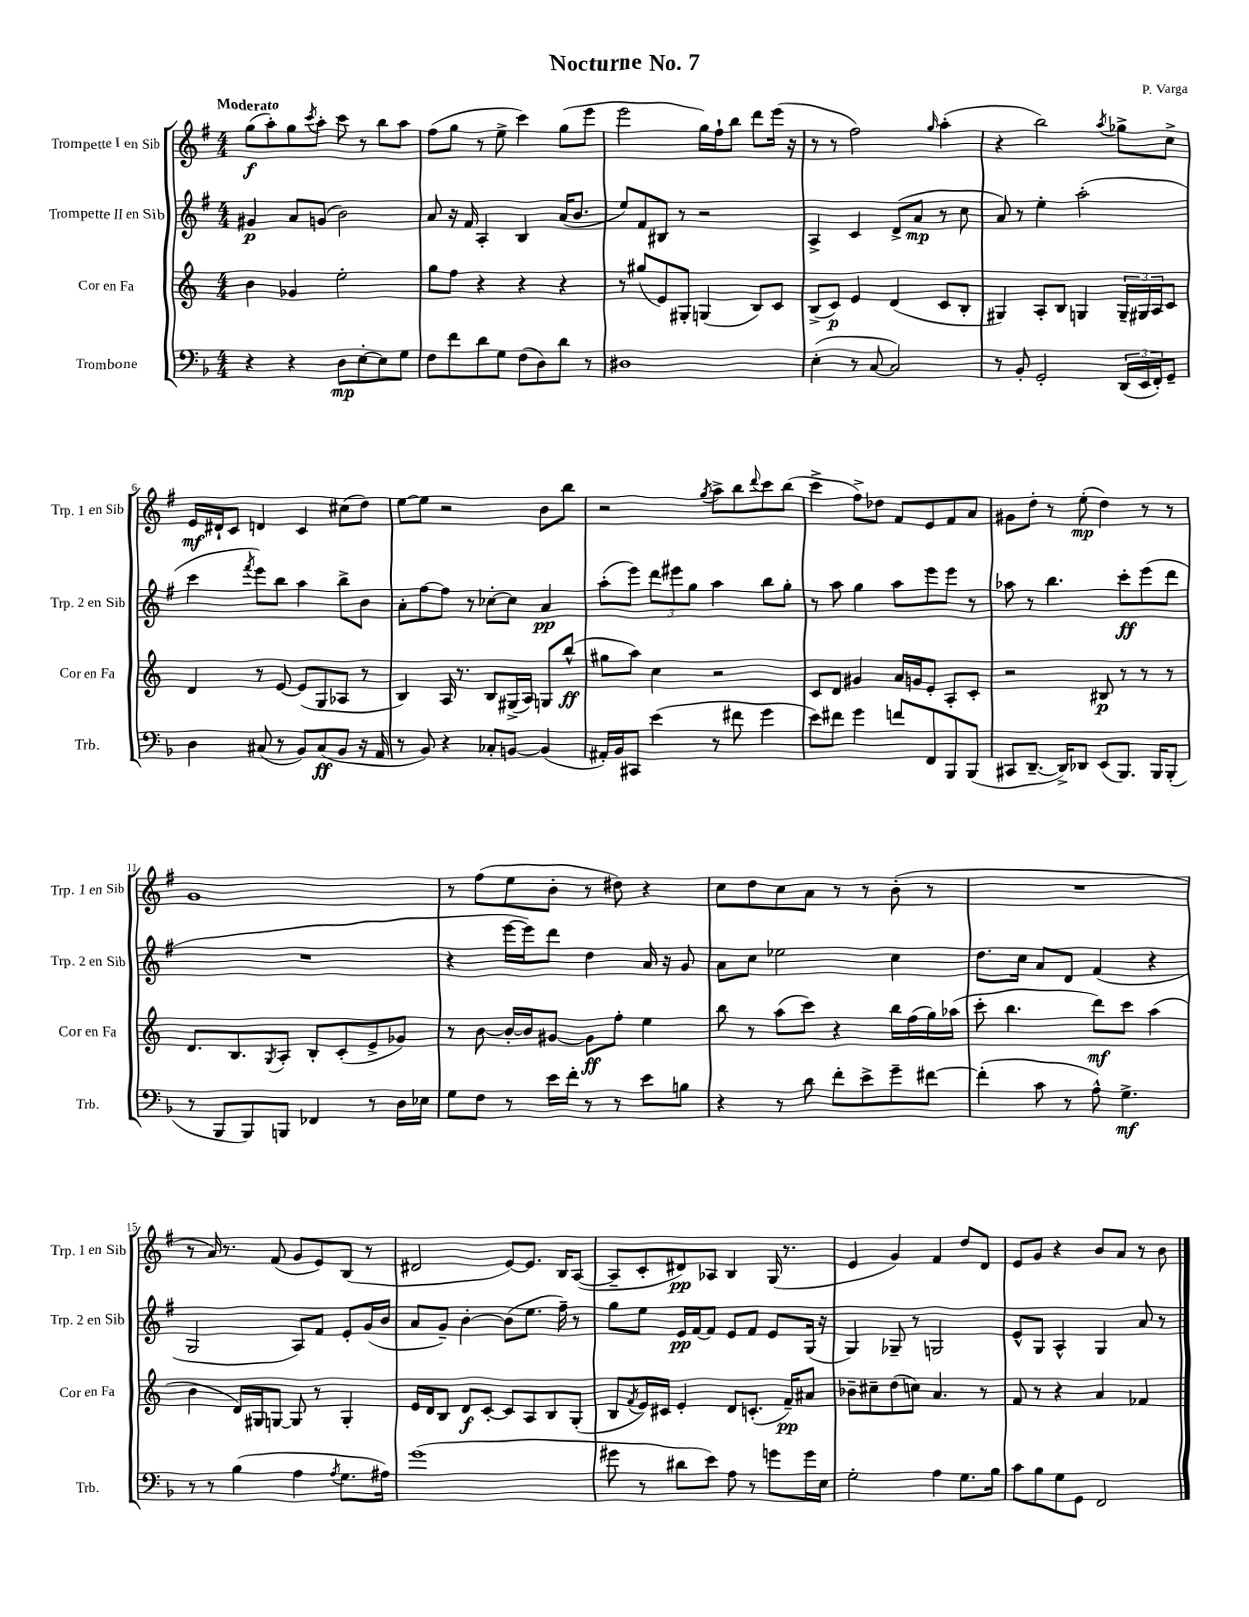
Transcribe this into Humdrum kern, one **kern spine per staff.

**kern	**kern	**kern	**kern
*staff4	*staff3	*staff2	*staff1
*clefF4	*clefG2	*clefG2	*clefG2
*k[b-]	*k[]	*k[f#]	*k[f#]
*M4/4	*M4/4	*M4/4	*M4/4
4r	4b	4g#	(8gg
.	.	.	8aa')
4r	4g-	8a	8gg
.	.	.	8qccc
.	.	(8g	8aa'
8D	2ee'	2b)	8ccc
[8E'	.	.	8r
8E]	.	.	8bb
8G	.	.	8aa
=	=	=	=
8F	8gg	8a	(8ff#
8f	8ff	16r	8gg
.	.	16f#	.
8d	4r	4A'	8r
8G	.	.	8ee^
(8F	4r	4B	4ccc)
8D)	.	.	.
8d	4r	(16a	(8gg
.	.	8.b	.
8r	.	.	8eee
=	=	=	=
1D#	8r	8ee)	2eee
.	(8gg#	8f#	.
.	8e)	8B#	.
.	8G#'	8r	.
.	(4G	2r	16gg)
.	.	.	16ff#`
.	.	.	8bb
.	8B)	.	8ddd
.	8c	.	(16eee
.	.	.	16r
=	=	=	=
(4E'	(8B^	4A^	8r
.	8c)	.	8r
8r	4e	4c	2ff#)
[8C	.	.	.
2C])	(4d	(8d^	.
.	.	8a	.
.	.	.	16qqgg
.	8c	8r	(4aa'
.	8B'	8cc	.
=	=	=	=
8r	4G#)	8a)	4r
8BB-'	.	8r	.
2GG'	8A'	4ee'	2bb)
.	8B	.	.
.	4G	(2aa'	.
.	.	.	8qaa
(24DD	24G~	.	8gg-^
24EE	24G#	.	.
24FF')	24A	.	.
8GG~	8c	.	8cc^
=	=	=	=
4D	4d	4ccc	16e
.	.	.	16d#`
.	.	.	8c
.	.	8qfff#	.
(8C#	8r	8eee)	4d
8r	[8e	8bb	.
8BB-)	(8e]	4aa	4c
(8C#	8G	.	.
8BB-	8A-	8bb^	(8cc#
16r	8r	8b	8dd)
16AA	.	.	.
=	=	=	=
8r	4B)	8a'	[8ee
8BB-)	.	[8ff#	8ee]
4r	16A	8ff#]	2r
.	8.r	.	.
.	.	8r	.
8C-'	8B	[8cc-'	.
[8BB	(16G#^	8cc-]	.
.	16A)	.	.
(4BB]	8G	4a	8b
.	(8bb^^	.	8bb
=	=	=	=
16AA#')	8gg#	(8aa'	2r
16BB-	.	.	.
8CC#	8aa)	8eee)	.
(4e	4cc	12ddd	.
.	.	12eee#	.
.	.	12gg	.
.	.	.	8qgg
8r	2r	4aa	8aa^
8f#	.	.	8bb
.	.	.	8qqddd
4g	.	8bb	8ccc
.	.	8gg'	(8bb
=	=	=	=
8e)	8c	8r	4ccc^
8f#	8d	8aa	.
4g	4g#	4gg	8ff#^)
.	.	.	8dd-
8f	16a	8aa	8f#
.	16g	.	.
8FF	8e'	8eee	8e
8BBB-	8A'	8eee	8f#
(8BBB-	8c'	8r	8a
=	=	=	=
8CC#	2r	8aa-	8g#
[8.DD~	.	8r	8dd'
.	.	4.bb	8r
16DD^])	.	.	.
8DD-	.	.	(8ee'
(8EE	8B#	.	4dd)
8.BBB-)	8r	8ccc'	.
.	8r	(8eee	8r
16BBB-	.	.	.
(8BBB-'	8r	8ddd	8r
=	=	=	=
8r	8.d	1r	1g
8BBB-	.	.	.
.	8.B	.	.
8BBB-)	.	.	.
.	8qG	.	.
8BBB	8A'	.	.
4FF-	8B'	.	.
.	(8c'	.	.
8r	8e^	.	.
16D	8g-)	.	.
16E-	.	.	.
=	=	=	=
8G	8r	4r	8r
8F	[8b	.	(8ff#
8r	16b'_	[16eee	8ee
.	16b]	16eee])	.
16e	[8g#	8ddd	8b'
16f'	.	.	.
8r	8g#]	4dd	8r
8r	8ff'	.	8dd#)
8e	4ee	16a	4r
.	.	16r	.
8B	.	8g	.
=	=	=	=
4r	8bb	8a	8cc
.	8r	8cc	8dd
8r	(8aa	2ee-	8cc
8d	8ccc)	.	8a
8f'	4r	.	8r
8e^	.	.	8r
8g~	16bb	4cc	(8b'
.	(16ff	.	.
[8f#	16gg)	.	8r
.	(16aa-	.	.
=	=	=	=
(4f#']	8ccc'	8.dd	1r
.	4.bb	.	.
.	.	16cc	.
8c	.	8a	.
8r	.	8d	.
8A^^)	8ddd)	(4f#	.
4.G^	8ccc	.	.
.	(4aa	4r	.
=	=	=	=
8r	4b	2G	8r
8r	.	.	16a)
.	.	.	8.r
(4B-	16d)	.	.
.	16G#	.	.
.	[8G	.	(8f#
4A	8G]	8A)	8g
.	8r	8f#	8e)
8qA	.	.	.
8.G	4G'	8e'	(8B
.	.	(16g	8r
16A#)	.	16b	.
=	=	=	=
(1g	16e	8a	2d#
.	16d	.	.
.	8B	8g~)	.
.	8d	[4b'	.
.	[8c'	.	.
.	8c]	(8b]	[8e)
.	8A	8.ee	8.e]
.	8B	.	.
.	.	16ff#~)	16B
.	(8G'	8r	([8A
=	=	=	=
8g#	8B	8gg	8A~]
.	8qf	.	.
8r	16e)	8ee	8c'
.	16c#	.	.
8d#	4e'	16e	8d#)
.	.	[16f#	.
8e)	.	8f#]	8A-
8A	8d	8e	4B
8r	(8.c'	8f#	.
8g	.	8e	(16G
.	16f~)	.	8.r
16g	8a#	(16G	.
16E	.	16r	.
=	=	=	=
2G'	8b-~	4G)	4e
.	8cc#~	.	.
.	(8dd	8G-~	4g)
.	8cc)	8r	.
4A	4.a	2G	4f#
8.G	.	.	8dd
.	8r	.	8d
16B-	.	.	.
=	=	=	=
8c	8f	8e^^	8e
8B-	8r	8G	8g
8G	4r	4A^^	4r
8GG	.	.	.
2FF	4a	4G	8b
.	.	.	8a
.	4f-	8a	8r
.	.	8r	8b
==	==	==	==
*-	*-	*-	*-
